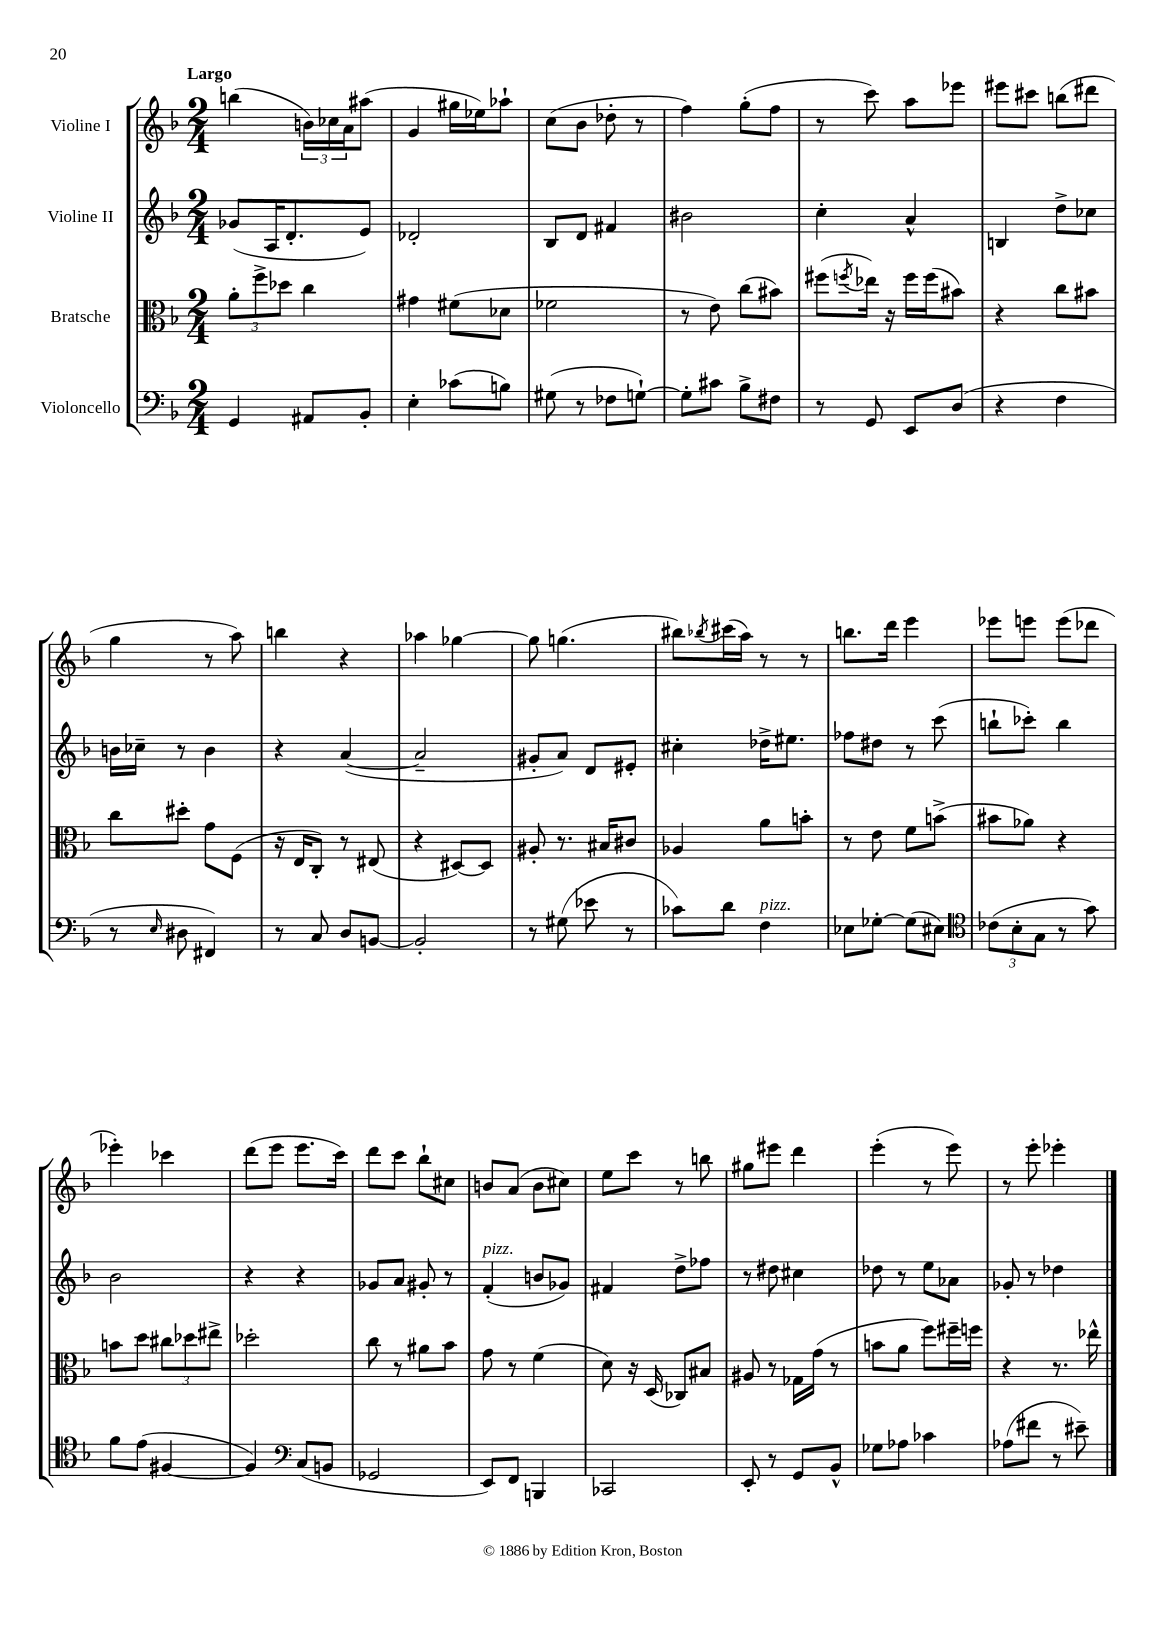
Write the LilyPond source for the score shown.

<<
\new StaffGroup <<
\new Staff = "s0" \with { instrumentName = "Violine I" } {
    \clef treble \key f \major \numericTimeSignature \time 2/4 \tempo "Largo"
    b''4( \tuplet 3/2 { b'16) ces''16 a'16 } ais''8( |
    g'4 gis''16 ees''16) aes''8-! |
    c''8( bes'8 des''8-. r8 |
    f''4) g''8-.( f''8 |
    r8 c'''8) a''8 ees'''8 |
    eis'''8 cis'''8 b''8( dis'''8 |
    g''4 r8 a''8) |
    b''4 r4 |
    aes''4 ges''4~ |
    ges''8 g''4.( |
    bis''8) \acciaccatura { bes''8 } cis'''16( a''16) r8 r8 |
    b''8. d'''16 e'''4 |
    ees'''8 e'''8 e'''8( des'''8 |
    ees'''4-.) ces'''4 |
    d'''8( e'''8 e'''8. c'''16) |
    d'''8 c'''8 bes''8-! cis''8 |
    b'8 a'8( b'8 cis''8) |
    e''8 c'''8 r8 b''8 |
    gis''8 eis'''8 d'''4 |
    e'''4-.( r8 e'''8) |
    r8 e'''8-. ees'''4-. \bar "|." |
}
\new Staff = "s1" \with { instrumentName = "Violine II" } {
    \clef treble \key f \major \numericTimeSignature \time 2/4
    ges'8( a16 d'8.-. e'8) |
    des'2-. |
    bes8 d'8 fis'4 |
    bis'2 |
    c''4-. a'4-^ |
    b4 d''8-> ces''8 |
    b'16 ces''16-- r8 b'4 |
    r4 a'4~( |
    a'2-- |
    gis'8-. a'8) d'8 eis'8-. |
    cis''4-. des''16-> eis''8. |
    fes''8 dis''8 r8 c'''8( |
    b''8-! ces'''8-.) b''4 |
    bes'2 |
    r4 r4 |
    ges'8 a'8 gis'8-. r8 |
    f'4-.^\markup { \italic "pizz." }( b'8 ges'8) |
    fis'4 d''8-> fes''8 |
    r8 dis''8 cis''4 |
    des''8 r8 e''8 aes'8 |
    ges'8-. r8 des''4 \bar "|." |
}
\new Staff = "s2" \with { instrumentName = "Bratsche" } {
    \clef alto \key f \major \numericTimeSignature \time 2/4
    \tuplet 3/2 { a'8-. f''8-> des''8 } c''4 |
    gis'4 fis'8( des'8 |
    fes'2 |
    r8 e'8) c''8( bis'8) |
    fis''8( \acciaccatura { f''8 } ees''16) r16 f''16 f''16( bis'8) |
    r4 c''8 bis'8 |
    c''8 dis''8-. g'8 f8( |
    r16 e16 c8-.) r8 eis8( |
    r4 dis8~) dis8 |
    ais8-. r8. bis16 cis'8 |
    aes4 a'8 b'8-. |
    r8 e'8 f'8 b'8->( |
    bis'8 aes'8) r4 |
    b'8 d''8 \tuplet 3/2 { cis''8 des''8 eis''8-> } |
    des''2-. |
    c''8 r8 ais'8 bes'8 |
    g'8 r8 f'4( |
    d'8) r16 d16( ces8) bis8 |
    ais8 r8 ges16 g'16( r8 |
    b'8 a'8 f''8) fis''16-- f''16 |
    r4 r8. ees''16-^ \bar "|." |
}
\new Staff = "s3" \with { instrumentName = "Violoncello" } {
    \clef bass \key f \major \numericTimeSignature \time 2/4
    g,4 ais,8 bes,8-. |
    e4-. ces'8( b8) |
    gis8( r8 fes8 g8~-!) |
    g8-. cis'8 bes8-> fis8 |
    r8 g,8 e,8 d8( |
    r4 f4 |
    r8 \grace { e16 } dis8 fis,4) |
    r8 c8 d8 b,8~ |
    b,2-. |
    r8 gis8( ees'8 r8 |
    ces'8) d'8 f4^\markup { \italic "pizz." } |
    ees8 ges8~-. ges8( eis8) |
    \clef tenor \tuplet 3/2 { ces'8( bes8-. g8 } r8 g'8) |
    f'8 e'8( fis4~ |
    fis4) \clef bass c8( b,8 |
    ges,2 |
    e,8) f,8 b,,4 |
    ces,2 |
    e,8-. r8 g,8 bes,8-^ |
    ges8 aes8 ces'4 |
    aes8( fis'8 r8 eis'8--) \bar "|." |
}
>>
>>
\layout { \context { \Score \remove "Bar_number_engraver" } }
